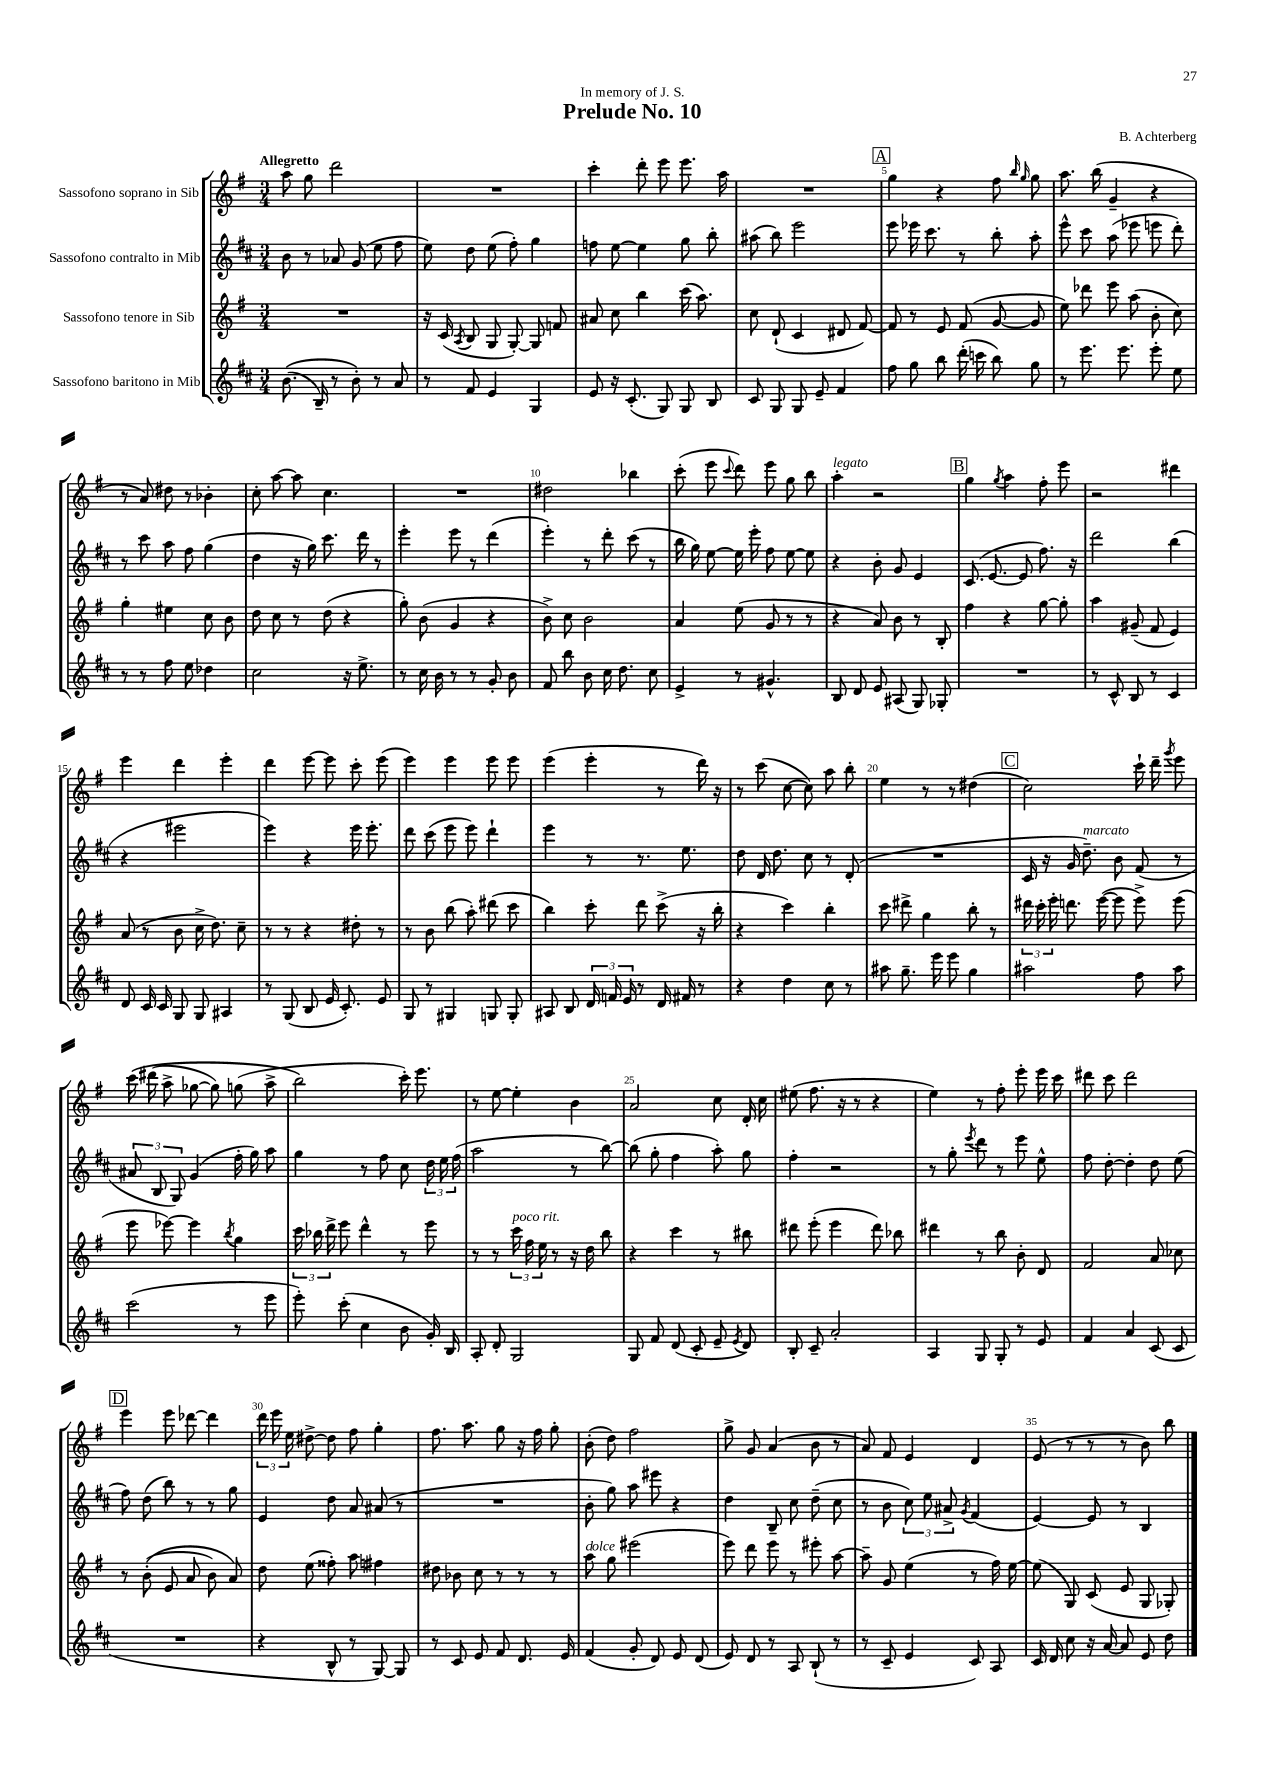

**kern	**kern	**kern	**kern
*part4	*part3	*part2	*part1
*staff4	*staff3	*staff2	*staff1
*I"Sassofono baritono in Mib	*I"Sassofono tenore in Sib	*I"Sassofono contralto in Mib	*I"Sassofono soprano in Sib
*clefG2	*clefG2	*clefG2	*clefG2
*k[f#c#]	*k[f#]	*k[f#c#]	*k[f#]
*M3/4	*M3/4	*M3/4	*M3/4
=1	=1	=1	=1
!	!	!	!LO:TX:a:B:t=Allegretto
((8.b\	2.r	8b\	8aa\
.	.	8r	8gg\
16B~/)	.	.	.
8r	.	8a-X/	2ddd\
8b'\)	.	(8g/	.
8r	.	8ee\	.
8a/	.	8ff#\	.
=2	=2	=2	=2
8r	16r	8ee\)	2.r
.	(16c/	.	.
.	8qA/	.	.
8f#/	8B/	8dd\	.
4e/	8G/	(8ee\	.
.	[8G'/)	8ff#'\)	.
4G/	8G/]	4gg\	.
.	8fn/	.	.
=3	=3	=3	=3
8e/	8a#X/	8ffn\	4ccc'\
16r	8cc\	[8ee\	.
(8.c#'/	.	.	.
.	4bb\	4ee\]	8ddd'\
8G/)	.	.	8eee\
8G/	(16ccc\	8gg\	8.eee\
.	8.aa\)	.	.
8B/	.	8bb'\	.
.	.	.	16aa\
=4	=4	=4	=4
8c#/	8cc\	(8aa#X\	2.r
8G/	(8d`/	8bb\)	.
8G/	4c/	2eee\	.
8e~/	.	.	.
4f#/	8d#X/	.	.
.	[8f#/)	.	.
!!LO:REH:place=s1:t=A
=5	=5	=5	=5
8ff#\	8f#/]	8eee\	4gg\
8gg\	8r	16eee-X\	.
.	.	8.ccc#\	.
8bb\	8e/	.	4r
(16ddd'\	(8f#/	8r	.
16cccn\	.	.	.
8bb\)	[8g/	8bb'\	8ff#\
.	.	.	16qqbb/
.	.	.	16qqgg/
8gg\	8g/]	8aa'\	8gg\
=6	=6	=6	=6
8r	8ee\)	8eee^^\	8.aa\
8.eee\	8ddd-X\	8ccc#\	.
.	.	.	(16bb\
.	8eee\	(8aa\	4g~/
8.eee\	.	.	.
.	(8aa\	8eee-X\	.
8eee'\	8b'\	8eeen\	4r
8ee\	8cc\)	8ddd'\)	.
!!LO:LB:g=z
=7	=7	=7	=7
8r	4gg'\	8r	8r
8r	.	8ccc#\	8a/)
8ff#\	4ee#X\	8aa\	8dd#X\
8ee\	.	8ff#\	8r
4dd-X\	8cc\	(4gg\	4b-X'\
.	8b\	.	.
=8	=8	=8	=8
2cc#\	8dd\	4dd\	8cc'\
.	8cc\	.	[8aa\
.	8r	16r	8aa\]
.	.	16gg\)	.
.	(8dd\	8.ccc#\	4.cc\
16r	4r	.	.
8.ee^\	.	16ddd\	.
.	.	8r	.
=9	=9	=9	=9
8r	8gg'\)	4eee'\	2.r
16cc#\	(8b\	.	.
16b\	.	.	.
8r	4g/	8eee\	.
8r	.	8r	.
8g'/	4r	(4ddd\	.
8b\	.	.	.
=10	=10	=10	=10
8f#/	8b^\)	4eee'\)	2dd#X\
8bb\	8cc\	.	.
8b\	2b\	8r	.
16cc#\	.	8ddd'\	.
8.dd\	.	.	.
.	.	(8ccc#\	4bb-X\
8cc#\	.	8r	.
=11	=11	=11	=11
4e^/	4a/	16bb\	(8ccc'\
.	.	16gg\)	.
.	.	[8ee\	8eee\
.	.	.	8qqccc/
8r	(8ee\	16ee\]	8ddd\)
.	.	16eee'\	.
4.g#X^^/	8g/	8ff#\	8eee\
.	8r	[8ee\	8gg\
.	8r	8ee\]	8bb\
=12	=12	=12	=12
!	!	!	!LO:TX:a:i:t=legato
8B/	4r	4r	4aa'\
8d/	.	.	.
8e/	8a/)	8b'\	2r
(8A#X/	8b\	8g/	.
8G/)	8r	4e/	.
8G-X'/	8B'/	.	.
!!LO:REH:place=s1:t=B
=13	=13	=13	=13
2.r	4ff#\	(8.c#/	4gg\
.	.	[8.e/	.
.	.	.	8qgg/
.	4r	.	4aa\
.	.	8e/]	.
.	[8gg\	8.ff#\)	8ff#'\
.	8gg'\]	.	8eee\
.	.	16r	.
=14	=14	=14	=14
8r	4aa\	2ddd\	2r
8c#^^/	.	.	.
8B/	(8g#X~/	.	.
8r	8f#/	.	.
4c#/	4e/)	(4bb\	4ddd#X\
!!LO:LB:g=z
=15	=15	=15	=15
8d/	(8a/	4r	4eee\
16c#/	8r	.	.
16c#/	.	.	.
8G/	8b\	2eee#X\	4ddd\
8G/	16cc^\	.	.
.	8.dd\)	.	.
4A#X/	.	.	4eee'\
.	8cc~\	.	.
=16	=16	=16	=16
8r	8r	4eee\)	4ddd\
(8G/	8r	.	.
8B/	4r	4r	[8eee\
16e/	.	.	8eee\]
8.c#'/)	.	.	.
.	8dd#X'\	16eee\	8ccc'\
.	.	8.eee'\	.
8e/	8r	.	(8eee\
=17	=17	=17	=17
8G/	8r	8ddd\	4eee\)
8r	8b\	(8ccc#\	.
4G#X/	(8bb\	8eee\	4eee\
.	8aa'\)	8eee\)	.
8Gn/	(8ddd#X\	4ddd`\	8eee\
8G'/	8ccc\	.	8eee\
=18	=18	=18	=18
8A#X/	4bb\)	4eee\	(4eee\
8B/	.	.	.
24d/	8ccc'\	8r	4eee'\
24fn/	.	.	.
24e/	.	.	.
8r	8ddd\	8.r	.
16d/	(8ccc^\	.	8r
16f#X/	.	8.ee\	.
8r	16r	.	16ddd\)
.	16bb'\	.	16r
=19	=19	=19	=19
4r	4r	8dd\	8r
.	.	16d/	(8ccc\
.	.	8.dd\	.
4dd\	4ccc\)	.	[8cc\
.	.	8cc#\	8cc\])
8cc#\	4bb'\	8r	8aa\
8r	.	(8d'/	8bb'\
=20	=20	=20	=20
8aa#X\	8ccc\	2.r	4ee\
8.gg~\	8ddd#X^\	.	.
.	4gg\	.	8r
16eee\	.	.	.
8eee\	.	.	8r
4gg\	8bb'\	.	(4dd#X\
.	8r	.	.
!!LO:REH:place=s1:t=C
=21	=21	=21	=21
2aa#X\	24ddd#X\	16c#/	2cc\)
.	24ccc'\	.	.
.	.	16r	.
.	24eee'\	.	.
.	8.dddn\	16g/	.
!	!	!LO:TX:a:i:t=marcato	!
.	.	8.dd~\)	.
.	([16eee\	.	.
.	8eee\]	8b\	.
8ff#\	8eee^\)	(8f#/	16ccc`\
.	.	.	16ddd~\
.	.	.	8qggg/
8aa#\	(8eee\	8r	8eee\
!!LO:LB:g=z
=22	=22	=22	=22
(2ccc#\	8eee\	12a#X/	(16ccc\
.	.	.	(16ddd#X\
.	.	12B/	.
.	[8eee-X\)	.	8aa^\
.	.	12G/)	.
.	4eee-\]	(4g/	[8gg-X\
.	.	.	8gg-\])
.	8qbb/	.	.
8r	4gg\	16ff#'\	(8ggn\
.	.	16gg\)	.
8eee\	.	8aa\	8aa^\
=23	=23	=23	=23
8eee'\)	24ccc\	4gg\	2bb\)
.	24bb-X\	.	.
.	24ddd^\	.	.
(8ccc#'\	8eee\	.	.
4cc#\	4ddd^^\	8r	.
.	.	8ff#\	.
8b\	8r	8cc#\	16ccc'\)
.	.	.	8.eee\
16g'/)	8eee\	24dd\	.
.	.	24ee\	.
16B/	.	.	.
.	.	(24ff#\	.
=24	=24	=24	=24
8A'/	8r	2aa\	8r
8d'/	8r	.	[8ee\
!	!LO:TX:a:i:t=poco rit.	!	!
2G/	24ccc\	.	4ee'\]
.	24ff#\	.	.
.	24ee\	.	.
.	8r	.	.
.	16r	8r	4b\
.	16dd\	.	.
.	8bb\	[8bb\)	.
=25	=25	=25	=25
8G/	4r	(8bb\]	2a/
8f#/	.	8gg'\	.
(8d/	4ccc\	4ff#\	.
8c#'/	.	.	.
8e~/	8r	8aa'\)	8cc\
8qe/	.	.	.
8d/)	8bb#X\	8gg\	16d'/
.	.	.	16cc\
=26	=26	=26	=26
8B'/	8ddd#X\	4ff#'\	(8ee#X\
8c#~/	(8eee'\	.	8.ff#\
2a'/	4eee\	2r	.
.	.	.	16r
.	.	.	8r
.	8ddd#\)	.	4r
.	8bb-X\	.	.
=27	=27	=27	=27
4A/	4ddd#X\	8r	4ee\)
.	.	8gg'\	.
.	.	8qeee/	.
8G/	8r	8ddd\	8r
8G'/	8bb\	8r	8ff#'\
8r	8b'\	8eee\	8eee'\
8e/	8d/	8ee^^\	16eee\
.	.	.	16ccc\
=28	=28	=28	=28
4f#/	2f#/	8ff#\	8ddd#X\
.	.	[8dd'\	8ccc\
4a/	.	4dd'\]	2ddd#\
(8c#/	8a/	8dd\	.
8c#/	8cc-X\	(8ee\	.
!!LO:LB:g=z
!!LO:REH:place=s1:t=D
=29	=29	=29	=29
2.r	8r	8ff#\)	4eee\
.	((8b'\	(8dd\	.
.	8e/	8bb\)	8eee\
.	8a/	8r	[8ddd-X\
.	8b\)	8r	4ddd-\]
.	8a/)	8gg\	.
=30	=30	=30	=30
4r	8dd\	4e/	24ddd\
.	.	.	24eee\
.	.	.	24ee\
.	(8ee\	.	[8dd#X^\
8B^^/	8ff##X'\)	8dd\	8dd#\]
8r	8aa\	8a/	8ff#\
[8G/)	4ff#X\	(8a#X/	4gg'\
8G/]	.	8r	.
=31	=31	=31	=31
8r	8dd#X\	2.r	8.ff#\
8c#/	8b-X\	.	.
.	.	.	8.aa\
8e/	8cc\	.	.
8f#/	8r	.	8gg\
8.d/	8r	.	16r
.	.	.	16ff#\
.	8r	.	8gg'\
16e/	.	.	.
=32	=32	=32	=32
!	!LO:TX:a:i:t=dolce	!	!
(4f#/	8aa\	8b'\	(8b'\
.	8gg\	8gg\)	8dd\)
8g'/	(2eee#X\	8aa\	2ff#\
8d/)	.	8eee#X\	.
8e/	.	4r	.
(8d/	.	.	.
=33	=33	=33	=33
8e/)	8eee\)	4dd\	8gg^\
8d/	8ddd\	.	8g/
8r	8eee\	8B~/	(4a/
8A/	8r	8cc#\	.
(8B`/	8eee#X'\	(8dd~\	8b\
8r	[8aa\	8cc#\	8r
=34	=34	=34	=34
8r	8aa~\]	8r	8a/)
8c#~/	8g/	8b\	8f#/
4e/	(4ee\	12cc#\)	4e/
.	.	12ee\	.
.	.	12a#X^/	.
.	.	8qg/	.
8c#/)	8r	(4f#/	4d/
8A/	16ff#\)	.	.
.	[16ee\	.	.
=35	=35	=35	=35
16c#/	(8ee\]	[4e/)	(8e/
16d/	.	.	.
8cc#\	8G/)	.	8r
16r	(8c/	8e/]	8r
[16a/	.	.	.
8a/]	8e/	8r	8r
8e/	8G/	4B/	8b\)
8dd\	8G-X'/)	.	8bb\
==	==	==	==
*-	*-	*-	*-
